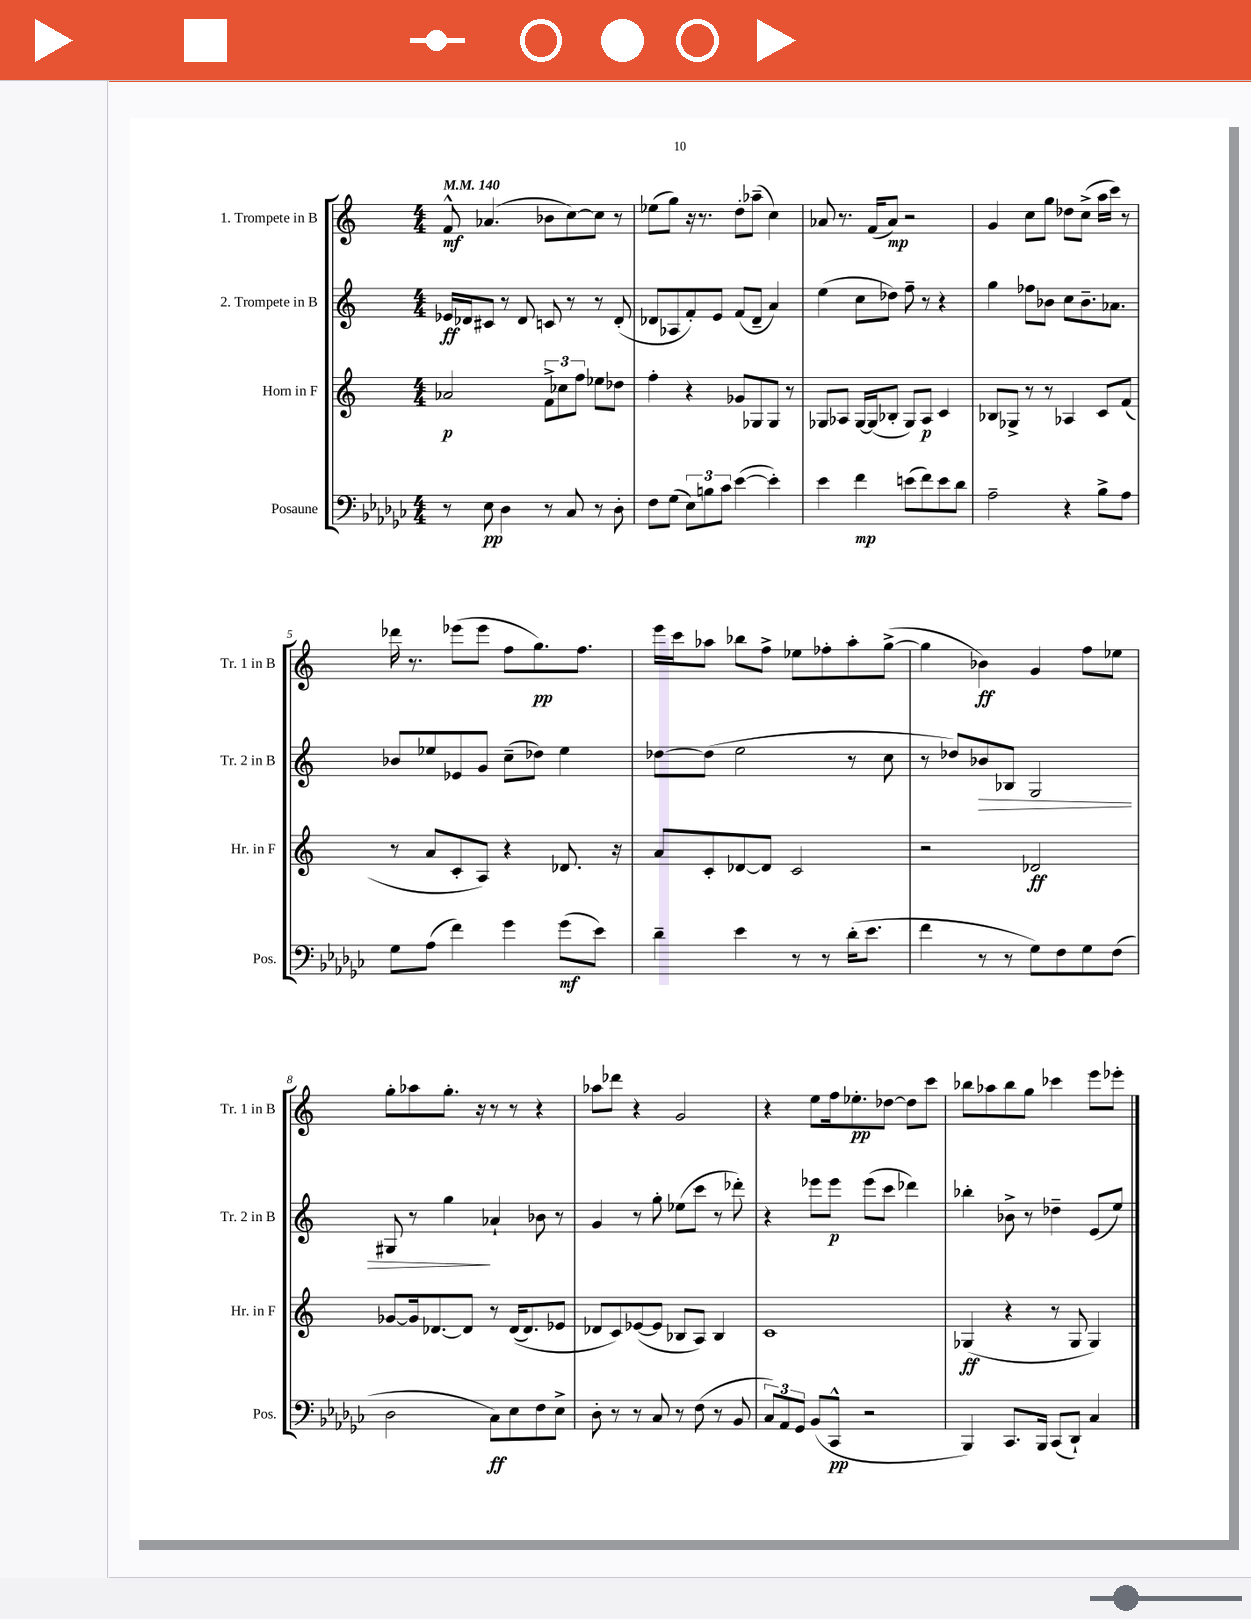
<<
\new StaffGroup <<
\new Staff = "s0" \with { instrumentName = "1. Trompete in B" shortInstrumentName = "Tr. 1 in B" } {
    \clef treble \key c \major \numericTimeSignature \time 4/4 \tempo 4 = 140
    f'8-^\mf aes'4.( bes'8 c''8~) c''8 r8 |
    ees''8( g''8) r16 r8. d''8-. aes''8--( c''4) |
    aes'8 r8. f'16( aes'8\mp) r2 |
    g'4 c''8 g''8 des''8 c''8->( a''16 c'''16) r8 |
    des'''16 r8. ees'''8( ees'''8 f''8 g''8.\pp) f''8. |
    e'''16 c'''16 aes''8 bes''8 f''8-> ees''8 fes''8-. aes''8-. g''8~->( |
    g''4 bes'4\ff) g'4 f''8 ees''8 |
    g''8-. aes''8 g''8.-. r16 r8 r8 r4 |
    aes''8 des'''8 r4 g'2 |
    r4 e''8 f''16 ees''8.-.\pp des''8~ des''8 c'''8 |
    bes''8 aes''8 bes''8 g''8 ces'''4 e'''8 ees'''8-. \bar "|." |
}
\new Staff = "s1" \with { instrumentName = "2. Trompete in B" shortInstrumentName = "Tr. 2 in B" } {
    \clef treble \key c \major \numericTimeSignature \time 4/4
    ees'16\ff des'16 cis'8 r8 des'8 c'8 r8 r8 des'8-.( |
    des'8 aes8 f'8-.) e'8 f'8( des'8-- a'4) |
    e''4( c''8 des''8) f''8-- r8 r4 |
    g''4 fes''8 bes'8 c''8 bes'8.-- aes'8. |
    bes'8 ees''8 ees'8 g'8 c''8--( des''8) ees''4 |
    des''8~ des''8( e''2 r8 c''8 |
    r8 des''8) bes'8\> bes8 g2 |
    gis8 r8 g''4\! aes'4-! bes'8 r8 |
    g'4 r8 g''8-. ees''8( c'''8 r8 des'''8-.) |
    r4 ees'''8 ees'''8\p ees'''8( c'''8 des'''4) |
    bes''4-. bes'8-> r8 des''4-- e'8( e''8) \bar "|." |
}
\new Staff = "s2" \with { instrumentName = "Horn in F" shortInstrumentName = "Hr. in F" } {
    \clef treble \key c \major \numericTimeSignature \time 4/4
    aes'2\p \tuplet 3/2 { f'8-> ces''8 f''8 } ees''8 des''8 |
    f''4-. r4 ges'8 ges8 ges8 r8 |
    ges8 aes8 ges16~ ges16( bes8-. ges8) aes8\p c'4 |
    bes8 ges8-> r8 r8 aes4 c'8 f'8( |
    r8 a'8 c'8-. a8) r4 des'8. r16 |
    a'8 c'8-. des'8~ des'8 c'2 |
    r2 des'2\ff |
    ges'8~ ges'16 des'8.~ des'8 r8 des'16(\( des'8.) ees'8 |
    des'8 c'8\) ees'8~( ees'8 bes8 a8) bes4 |
    c'1 |
    ges4\ff( r4 r8 ges8 ges4) \bar "|." |
}
\new Staff = "s3" \with { instrumentName = "Posaune" shortInstrumentName = "Pos." } {
    \clef bass \key ges \major \numericTimeSignature \time 4/4
    r8 ees8\pp des4 r8 ces8 r8 des8-. |
    f8 ges8( \tuplet 3/2 { ees8) b8 ces'8 } ees'4~( ees'4-.) |
    ees'4 f'4\mp e'8( f'8) e'8 des'8 |
    aes2-- r4 bes8-> aes8 |
    ges8 aes8( f'4) ges'4 ges'8\mf( ees'8) |
    des'4-- ees'4 r8 r8 des'16-.( ees'8. |
    f'4 r8 r8 ges8) f8 ges8 f8( |
    des2 ces8\ff) ees8 f8 ees8-> |
    des8-. r8 r8 ces8 r8 f8( r8 bes,8 |
    \tuplet 3/2 { ces8) aes,8 ges,8 } bes,8( ces,8-^\pp r2 |
    bes,,4) ces,8. bes,,16 ces,8( des,8-!) ces4 \bar "|." |
}
>>
>>
